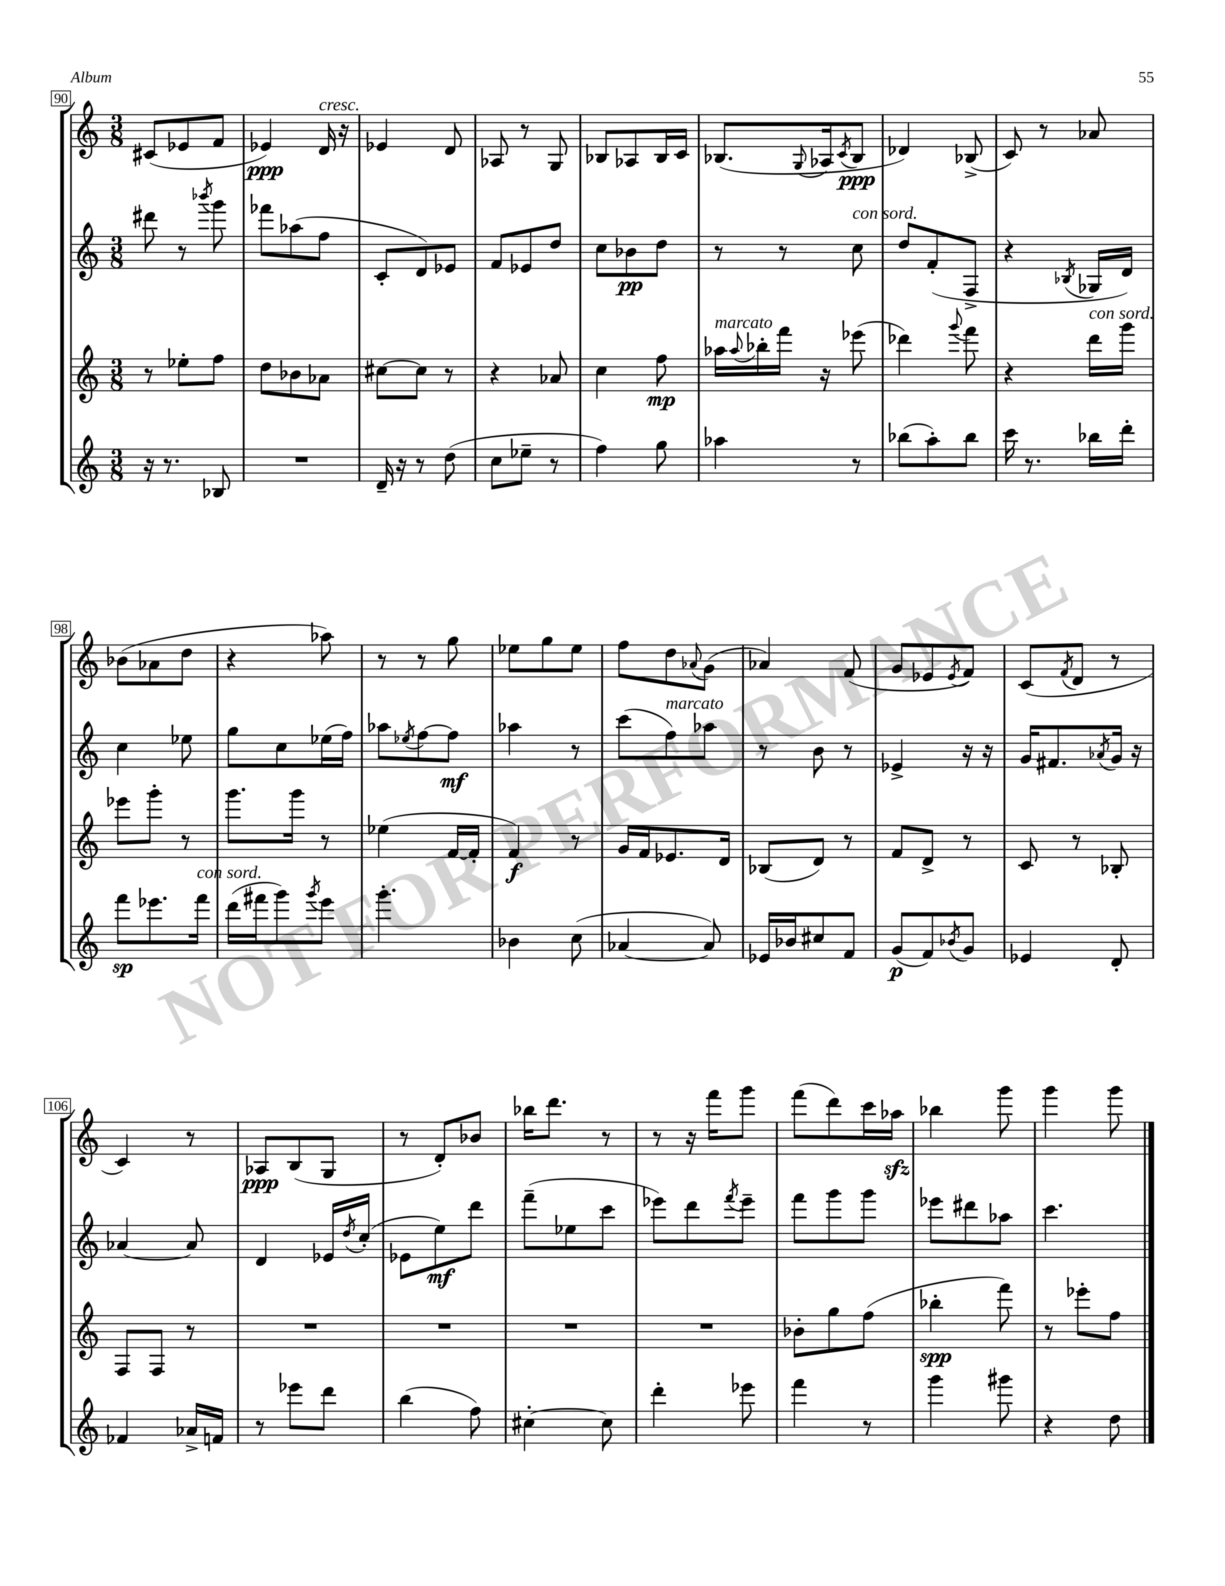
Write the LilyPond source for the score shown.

<<
\new StaffGroup <<
\new Staff = "s0" {
    \clef treble \key c \major \numericTimeSignature \time 3/8
    cis'8( ees'8 f'8 |
    ees'4\ppp) d'16^\markup { \italic "cresc." } r16 |
    ees'4 d'8 |
    aes8 r8 g8 |
    bes8 aes8 bes16 c'16 |
    bes8.( \appoggiatura { g8 } aes16 \acciaccatura { c'8 } bes8\ppp |
    des'4) bes8->( |
    c'8) r8 aes'8 |
    bes'8( aes'8 d''8 |
    r4 aes''8) |
    r8 r8 g''8 |
    ees''8 g''8 ees''8 |
    f''8 d''8 \appoggiatura { aes'8 } g'8( |
    aes'4) f'8( |
    g'8 ees'8 \acciaccatura { ees'8 } f'8) |
    c'8( \acciaccatura { f'8 } d'8 r8 |
    c'4) r8 |
    aes8\ppp b8( g8 |
    r8 d'8-.) bes'8 |
    bes''16 d'''8. r8 |
    r8 r16 f'''16 g'''8 |
    f'''8( d'''8) c'''16 aes''16\sfz |
    bes''4 g'''8 |
    g'''4 g'''8 \bar "|." |
}
\new Staff = "s1" {
    \clef treble \key c \major \numericTimeSignature \time 3/8
    dis'''8 r8 \acciaccatura { bes'''8 } g'''8 |
    fes'''8 aes''8( f''8 |
    c'8-. d'8) ees'8 |
    f'8 ees'8 d''8 |
    c''8 bes'8\pp d''8 |
    r8 r8 c''8^\markup { \italic "con sord." } |
    d''8 f'8-.( f8-> |
    r4 \acciaccatura { bes8 } ges16 d'16) |
    c''4 ees''8 |
    g''8 c''8 ees''16( f''16) |
    aes''8 \acciaccatura { ees''8 } f''8~ f''8\mf |
    aes''4 r8 |
    c'''8( f''8^\markup { \italic "marcato" }) aes''8 |
    r8 b'8 r8 |
    ees'4-> r16 r16 |
    g'16 fis'8. \acciaccatura { aes'8 } g'16 r16 |
    aes'4~ aes'8 |
    d'4 ees'16 \acciaccatura { d''8 } c''16-.( |
    ees'8 e''8\mf) d'''8 |
    f'''8--( ees''8 c'''8 |
    ees'''8) d'''8 \acciaccatura { f'''8 } ees'''8-- |
    f'''8 g'''8 g'''8 |
    ees'''8 dis'''8 aes''8 |
    c'''4. \bar "|." |
}
\new Staff = "s2" {
    \clef treble \key c \major \numericTimeSignature \time 3/8
    r8 ees''8-. f''8 |
    d''8 bes'8 aes'8 |
    cis''8~ cis''8 r8 |
    r4 aes'8 |
    c''4 f''8\mp |
    aes''16^\markup { \italic "marcato" } \appoggiatura { aes''8 } bes''16-. f'''16 r16 ees'''8( |
    des'''4) \appoggiatura { g'''8 } f'''8 |
    r4 d'''16^\markup { \italic "con sord." } g'''16 |
    ees'''8 g'''8-. r8 |
    g'''8. g'''16 r8 |
    ees''4( f'16~ f'16-. |
    f'4\f) r8 |
    g'16 f'16 ees'8. d'16 |
    bes8( d'8) r8 |
    f'8 d'8-> r8 |
    c'8 r8 bes8-. |
    f8 f8 r8 |
    R4. |
    R4. |
    R4. |
    R4. |
    bes'8-. g''8 f''8( |
    bes''4-.\spp f'''8) |
    r8 ees'''8-. f''8 \bar "|." |
}
\new Staff = "s3" {
    \clef treble \key c \major \numericTimeSignature \time 3/8
    r16 r8. bes8 |
    R4. |
    d'16-- r16 r8 d''8( |
    c''8 ees''8-- r8 |
    f''4) g''8 |
    aes''4 r8 |
    bes''8( a''8-.) bes''8 |
    c'''16 r8. bes''16 d'''16-. |
    f'''8\sp ees'''8. f'''16^\markup { \italic "con sord." } |
    d'''16( fis'''16 g'''8) \acciaccatura { g'''8 } e'''8 |
    g'''4.-. |
    bes'4 c''8( |
    aes'4~ aes'8) |
    ees'16 bes'16 cis''8 f'8 |
    g'8\p( f'8) \acciaccatura { bes'8 } g'8 |
    ees'4 d'8-. |
    fes'4 aes'16-> f'16 |
    r8 ees'''8 d'''8 |
    b''4( f''8) |
    cis''4~-. cis''8 |
    d'''4-. ees'''8 |
    f'''4 r8 |
    g'''4 gis'''8 |
    r4 d''8 \bar "|." |
}
>>
>>
\layout { \context { \Score currentBarNumber = #90 \override BarNumber.stencil = #(make-stencil-boxer 0.1 0.3 ly:text-interface::print) } }
